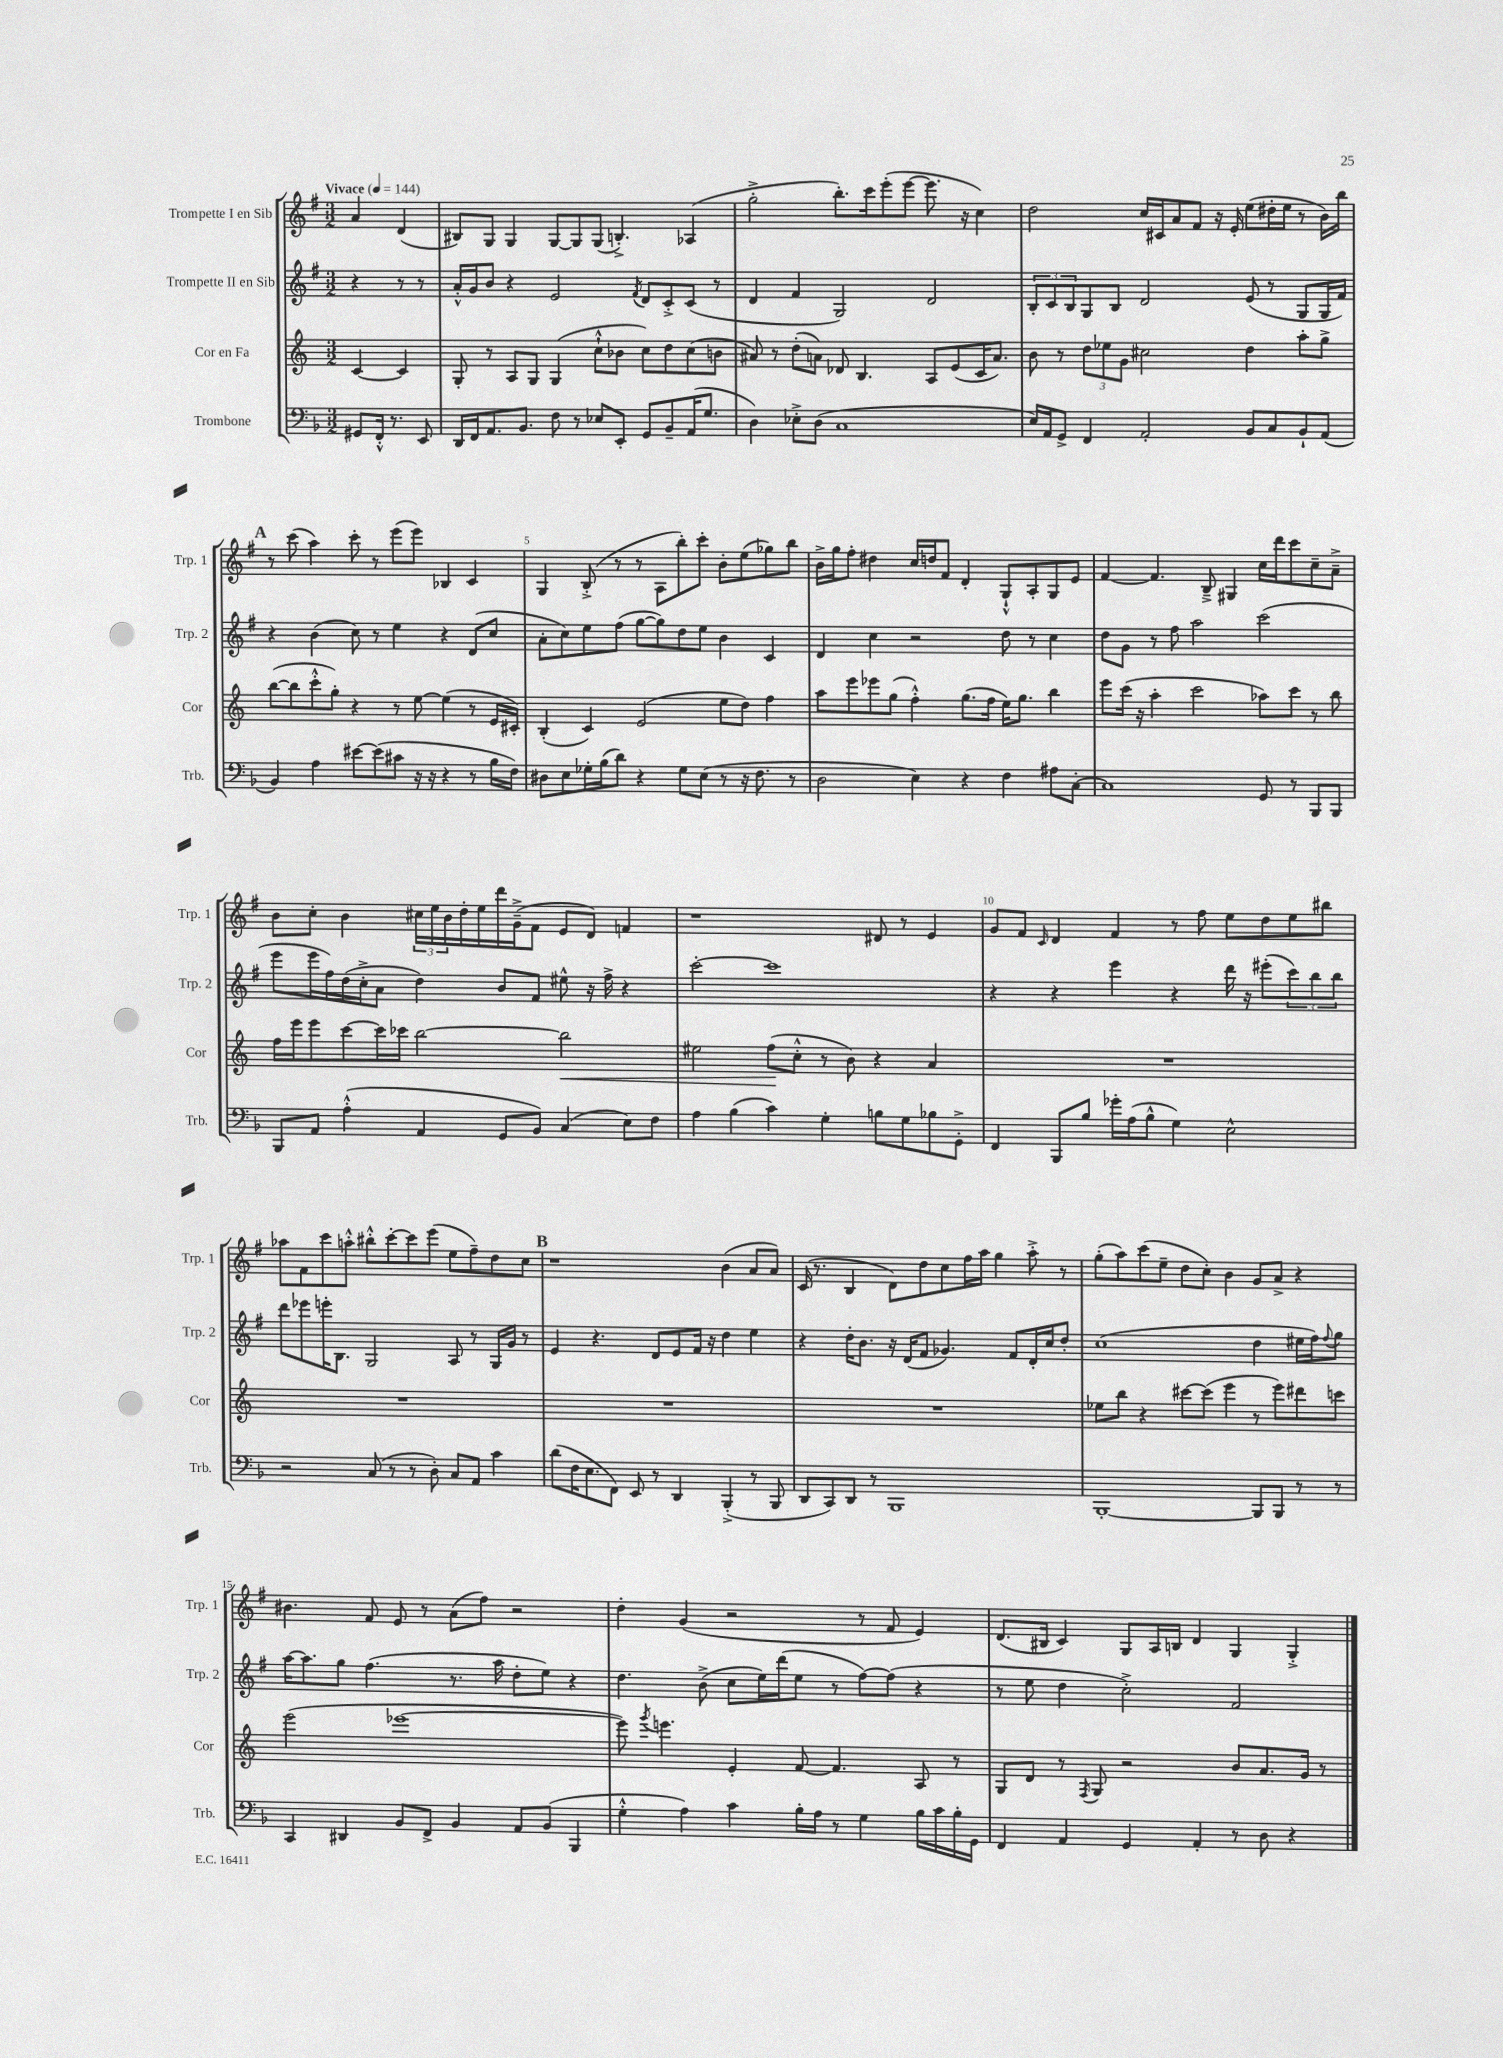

**kern	**kern	**kern	**kern
*staff4	*staff3	*staff2	*staff1
*clefF4	*clefG2	*clefG2	*clefG2
*k[b-]	*k[]	*k[f#]	*k[f#]
*M3/2	*M3/2	*M3/2	*M3/2
*MM144	*MM144	*MM144	*MM144
8GG#	[4c	4r	4a
16FF'^^	.	.	.
8.r	.	.	.
.	4c]	8r	(4d
8EE	.	8r	.
=	=	=	=
16DD	8G'	16a'^^	8B#)
16FF	.	16g	.
8.AA	8r	8b	8G
.	8A	4r	4G
8.BB-	.	.	.
.	8G	.	.
8F	(4G	2e	[8G
8r	.	.	8G]
8E-	8cc`^^	.	(8G
8EE'	8b-	.	4.B'^)
.	.	8qf#	.
8GG	8cc)	8d	.
8BB-~	8dd	8c'^	.
(16AA	(8cc	(8c	(4A-
8.G	.	.	.
.	8b	8r	.
=	=	=	=
4D)	8a#)	4d	2gg'^
.	8r	.	.
8E-'^	(8dd'	4f#	.
(8D	8a)	.	.
1C	8d-	2G)	8.bb')
.	4.B	.	.
.	.	.	16ccc
.	.	.	(8eee'
.	.	.	[8eee
.	8A	2d	8.eee]
.	(8e	.	.
.	.	.	16r
.	16c	.	4cc)
.	8.a)	.	.
=	=	=	=
16E)	8b	12B'	2dd
16AA	.	.	.
.	.	12c	.
8GG^	8r	.	.
.	.	12B	.
4FF	12dd	8G	.
.	12ee-	.	.
.	.	8B	.
.	12g	.	.
2AA'	2cc#	2d	16cc
.	.	.	16c#
.	.	.	8a
.	.	.	8f#
.	.	.	16r
.	.	.	16e'
8BB-	4dd	(8e	(8ee
8C	.	8r	16dd#'
.	.	.	16ee
8BB-`	8aa'	8G	8r
(8AA	8gg^	16G	16b)
.	.	16f#)	16bb
=	=	=	=
4BB-)	([8bb	4r	8r
.	8bb]	.	(8ccc
4A	8ccc'^^	(4b	4aa)
.	8gg')	.	.
[8e#	4r	8cc)	8ccc'
(8e#]	.	8r	8r
8c#	8r	4ee	(8eee
16r	[8ee	.	8eee)
16r	.	.	.
4r	(4ee]	4r	4B-
8r	8r	(8d	4c
16B-	16e	8cc	.
16F)	16c#')	.	.
=	=	=	=
8D#	(4B'	8a'	4G
8E	.	8cc)	.
16G-'	4c)	8ee	(8B'^
(16B-	.	.	.
8d)	.	(8ff#	8r
4r	(2e	[8gg	8r
.	.	8gg])	8A
8G-	.	8dd	8bb')
(8E	.	8ee	8ccc'
8r	8ee	4b	8b'
16r	8dd)	.	(8ee
8.F	.	.	.
.	4ff	4c	8gg-)
8r	.	.	8bb
=	=	=	=
2D	8aa	4d	16b^
.	.	.	16gg
.	8eee	.	8ff#'
.	8eee-	4cc	4dd#
.	(8gg	.	.
4E)	4ff'^^)	2r	16cc
.	.	.	16dd
.	.	.	8f#
4r	(8.gg	.	4d'
.	16ff	.	.
4F	16ee)	8dd	8G`^^
.	8.gg	.	.
.	.	8r	8A'
8A#	4bb	4cc	8G
[8C'	.	.	8e
=	=	=	=
1C]	8eee	8dd	[4f#
.	(16ccc	8g	.
.	16r	.	.
.	4aa'	8r	4.f#]
.	.	8ff#	.
.	2ccc	2aa	.
.	.	.	8B~^
.	.	.	4G#
8GG	8aa-)	(2ccc	16cc
.	.	.	16ddd
8r	8ccc	.	8ccc
8BBB-	8r	.	8cc~
8BBB-	8bb	.	8a~^
=	=	=	=
8BBB-	16ff	8eee	8b
.	16eee	.	.
8AA	8eee	16eee	8cc'
.	.	16ff#)	.
(4A'^^	[8ccc	(16dd	4b
.	.	16cc'^	.
.	16ccc]	8a	.
.	16ccc-	.	.
4AA	[2bb	4dd)	24cc#
.	.	.	24ee
.	.	.	24b
.	.	.	16dd'
.	.	.	16ee
8GG	.	8b	16ddd
.	.	.	(16g~^
8BB-)	.	8f#	8f#
(4C	2bb]	8ee#^^	8e
.	.	16r	8d)
.	.	16ff#^	.
8E)	.	4r	4f
8F	.	.	.
=	=	=	=
4A	2ee#	[2ccc'	1r
(4B-	.	.	.
4c)	(8ff	1ccc]	.
.	8cc'^^	.	.
4G'	8r	.	.
.	8b)	.	.
8B	4r	.	8d#
8G	.	.	8r
8B-	4a	.	4e
8GG'^	.	.	.
=	=	=	=
4FF	1.r	4r	8g
.	.	.	8f#
.	.	.	16qqc
8BBB-	.	4r	4d
8B-	.	.	.
16g-'	.	4eee	4f#
(16A	.	.	.
8B-^^	.	.	.
4G)	.	4r	8r
.	.	.	8ff#
2E^^	.	16ddd	8ee
.	.	16r	.
.	.	(8eee#'	8dd
.	.	12ccc)	8ee
.	.	12bb	.
.	.	.	8bb#
.	.	12bb	.
=	=	=	=
2r	1.r	8ddd	8aa-
.	.	8eee-	8f#
.	.	16eee'	8ccc
.	.	8.B	.
.	.	.	8aa'^^
(8C	.	2G	8bb#'^^
8r	.	.	[8ccc'
8r	.	.	8ccc]
8D')	.	.	(8eee
8C	.	8A	8ee
8AA	.	8r	8ff#~)
4c	.	16G	8dd
.	.	16g	.
.	.	8r	8cc
=	=	=	=
(8d	1.r	4e	1r
16F	.	.	.
8.E	.	.	.
.	.	4.r	.
8FF)	.	.	.
8EE	.	.	.
8r	.	8d	.
4DD	.	8e	.
.	.	16f#	.
.	.	16r	.
(4BBB-'^	.	4dd	(4b
8r	.	4ee	8a
8BBB-	.	.	8a)
=	=	=	=
8DD	1.r	4r	(16c
.	.	.	8.r
8CC)	.	.	.
8DD	.	16dd'	4B
.	.	8.b	.
8r	.	.	.
1BBB-	.	16r	8d)
.	.	(16d	.
.	.	8f#	8dd
.	.	4.g-)	8cc
.	.	.	16ff#
.	.	.	16aa
.	.	.	4gg
.	.	8f#	.
.	.	16d'	8aa'^
.	.	16cc	.
.	.	8dd'	8r
=	=	=	=
[1BBB-'	8ee-	(1cc	(8gg'
.	8bb	.	8aa)
.	4r	.	(8ccc
.	.	.	8ee~
.	[8ccc#	.	8dd
.	(8ccc#]	.	8cc')
.	4eee	.	4b
8BBB-]	8r	4dd	8g
8BBB-	8eee)	.	8a^
8r	8ddd#	16ee#	4r
.	.	16ff#)	.
.	.	8qqff#	.
8r	8ccc	8gg	.
=	=	=	=
4CC	(2eee	[16aa	4.b#
.	.	8.aa]	.
4DD#	.	8gg	.
.	.	(4.ff#	8f#
8BB-	[1eee-	.	8e
8FF^	.	.	8r
4BB-	.	8.r	(8a
.	.	.	8ff#)
.	.	16aa	.
8AA	.	8dd'	2r
(8BB-	.	8ee)	.
4BBB-	.	4r	.
=	=	=	=
4G'^^	8eee-])	4.dd	4dd'
.	8qggg	.	.
.	4.eee	.	.
4A)	.	.	(4g
.	.	(8b^	.
4c	4e'	8cc	2r
.	.	16ee)	.
.	.	(16ddd	.
16B-'	[8f	8ee	.
16A	.	.	.
8r	4.f]	8r	.
4G	.	[8ff#)	8r
.	.	(8ff#]	8f#
16B-	8A	4r	4e)
16c	.	.	.
16B-'	8r	.	.
16GG	.	.	.
=	=	=	=
4FF	8G	8r	(8.d
.	8d	8ee	.
.	.	.	16B#
4AA	8r	4dd	4c)
.	8qF	.	.
.	8G	.	.
4GG	2r	2cc'^)	8G
.	.	.	16A
.	.	.	16B
4AA'	.	.	4d
8r	8b	2f#	4G
8D	8.a	.	.
4r	.	.	4G'^
.	16g	.	.
.	8r	.	.
==	==	==	==
*-	*-	*-	*-
